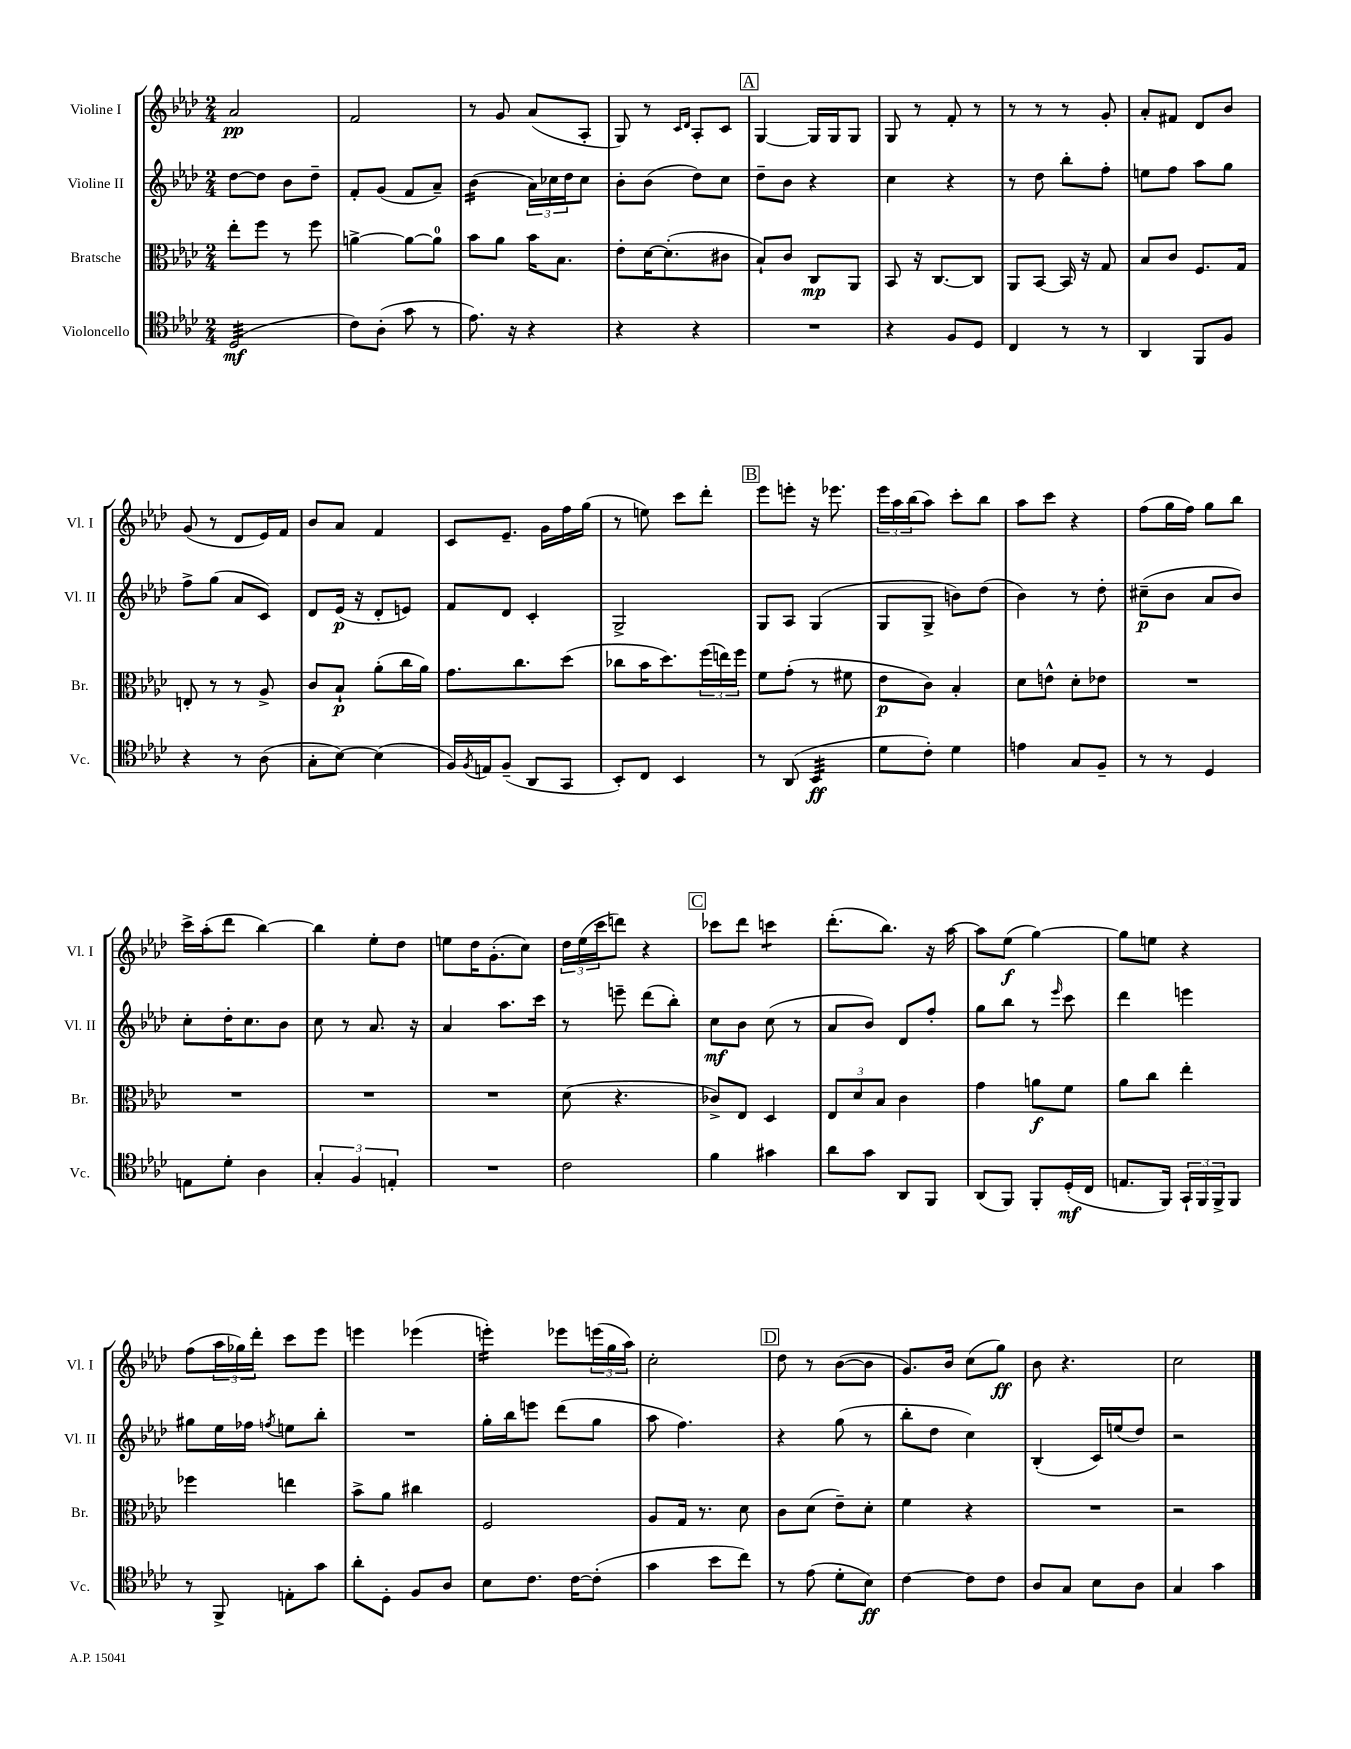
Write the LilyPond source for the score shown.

<<
\new StaffGroup <<
\new Staff = "s0" \with { instrumentName = "Violine I" shortInstrumentName = "Vl. I" } {
    \clef treble \key aes \major \numericTimeSignature \time 2/4
    aes'2\pp |
    f'2 |
    r8 g'8 aes'8( aes8-. |
    g8) r8 \grace { c'16 des'16 } aes8-. c'8 |
    \mark \markup { \box "A" } g4~ g16 g16 g8 |
    g8 r8 f'8-. r8 |
    r8 r8 r8 g'8-. |
    aes'8-. fis'8 des'8 bes'8 |
    g'8( r8 des'8 ees'16) f'16 |
    bes'8 aes'8 f'4 |
    c'8 ees'8.-- g'16 f''16 g''16( |
    r8 e''8) c'''8 des'''8-. |
    \mark \markup { \box "B" } ees'''8 e'''8-. r16 ees'''8. |
    \tuplet 3/2 { ees'''16 aes''16 bes''16( } aes''8) c'''8-. bes''8 |
    aes''8 c'''8 r4 |
    f''8( g''16 f''16) g''8 bes''8 |
    c'''16-> aes''16-.( des'''8 bes''4~) |
    bes''4 ees''8-. des''8 |
    e''8 des''16 g'8.-.( c''8) |
    \tuplet 3/2 { des''16 ees''16( c'''16 } d'''8) r4 |
    \mark \markup { \box "C" } ces'''8 des'''8 c'''4:8 |
    des'''8.-.( bes''8.) r16 aes''16~ |
    aes''8 ees''8\f( g''4~) |
    g''8 e''8 r4 |
    f''8( \tuplet 3/2 { aes''16 ges''16) des'''16-. } c'''8 ees'''8 |
    e'''4 ees'''4( |
    e'''4:16-.) ees'''8 \tuplet 3/2 { e'''16( g''16 aes''16) } |
    c''2-. |
    \mark \markup { \box "D" } des''8 r8 bes'8~( bes'8 |
    g'8.) bes'16 c''8( g''8\ff) |
    bes'8 r4. |
    c''2 \bar "|." |
}
\new Staff = "s1" \with { instrumentName = "Violine II" shortInstrumentName = "Vl. II" } {
    \clef treble \key aes \major \numericTimeSignature \time 2/4
    des''8~ des''8 bes'8 des''8-- |
    f'8-. g'8( f'8 aes'8--) |
    bes'4:16( \tuplet 3/2 { aes'16) ces''16 des''16 } ces''8 |
    bes'8-. bes'8( des''8) c''8 |
    \mark \markup { \box "A" } des''8-- bes'8 r4 |
    c''4 r4 |
    r8 des''8 bes''8-. f''8-. |
    e''8 f''8 aes''8 g''8 |
    f''8-> g''8( aes'8 c'8) |
    des'8 ees'16\p( r16 des'8-. e'8) |
    f'8 des'8 c'4-. |
    g2-> |
    \mark \markup { \box "B" } g8 aes8 g4( |
    g8 g8-> b'8) des''8( |
    bes'4) r8 des''8-. |
    cis''8--\p( bes'8 aes'8 bes'8) |
    c''8-. des''16-. c''8. bes'8 |
    c''8 r8 aes'8. r16 |
    aes'4 aes''8. c'''16 |
    r8 e'''8-- des'''8( bes''8-.) |
    \mark \markup { \box "C" } c''8\mf bes'8 c''8( r8 |
    aes'8 bes'8) des'8 f''8-. |
    g''8 bes''8 r8 \grace { ees'''16 } c'''8 |
    des'''4 e'''4 |
    gis''8 ees''16 fes''16 \acciaccatura { f''8 } e''8 bes''8-. |
    R2 |
    g''16-. bes''16 e'''8 des'''8( g''8 |
    aes''8 f''4.) |
    \mark \markup { \box "D" } r4 g''8( r8 |
    bes''8-. des''8 c''4) |
    bes4-.( c'16) e''16( des''8) |
    r2 \bar "|." |
}
\new Staff = "s2" \with { instrumentName = "Bratsche" shortInstrumentName = "Br." } {
    \clef alto \key aes \major \numericTimeSignature \time 2/4
    ees''8-. f''8 r8 f''8 |
    a'4~-> a'8~ a'8-0 |
    bes'8 aes'8 bes'16 bes8. |
    ees'8-. des'16~ des'8.-.( cis'8 |
    \mark \markup { \box "A" } bes8-!) c'8 c8\mp aes,8 |
    bes,8 r16 c8.~ c8 |
    aes,8 bes,8~ bes,16 r16 g8 |
    bes8 c'8 f8. g16 |
    e8-. r8 r8 aes8-> |
    c'8 bes8-!\p aes'8-.( c''16 aes'16) |
    g'8. c''8. des''8( |
    ces''8 bes'16 des''8.) \tuplet 3/2 { f''16( e''16) f''16 } |
    \mark \markup { \box "B" } f'8 g'8-.( r8 fis'8 |
    ees'8\p c'8) bes4-. |
    des'8 e'8-^ des'8-. ees'8 |
    R2 |
    R2 |
    R2 |
    R2 |
    des'8( r4. |
    \mark \markup { \box "C" } ces'8->) ees8 des4 |
    \tuplet 3/2 { ees8 des'8 bes8 } c'4 |
    g'4 a'8\f f'8 |
    aes'8 c''8 ees''4-. |
    fes''4 e''4 |
    bes'8-> aes'8 cis''4 |
    f2 |
    aes8 g16 r8. des'8 |
    \mark \markup { \box "D" } c'8 des'8( ees'8--) des'8-. |
    f'4 r4 |
    R2 |
    r2 \bar "|." |
}
\new Staff = "s3" \with { instrumentName = "Violoncello" shortInstrumentName = "Vc." } {
    \clef tenor \key aes \major \numericTimeSignature \time 2/4
    des2:32\mf( |
    c'8) aes8-.( g'8 r8 |
    ees'8.) r16 r4 |
    r4 r4 |
    \mark \markup { \box "A" } R2 |
    r4 f8 des8 |
    c4 r8 r8 |
    aes,4 f,8 f8 |
    r4 r8 aes8( |
    g8-. bes8~) bes4( |
    f16) \acciaccatura { f8 } e16 f8--( aes,8 g,8 |
    bes,8-.) c8 bes,4 |
    \mark \markup { \box "B" } r8 aes,8( bes,4:32\ff |
    des'8 c'8-.) des'4 |
    e'4 g8 f8-- |
    r8 r8 des4 |
    e8 des'8-. aes4 |
    \tuplet 3/2 { g4-. f4 e4-. } |
    R2 |
    c'2 |
    \mark \markup { \box "C" } f'4 gis'4 |
    aes'8 g'8 aes,8 f,8 |
    aes,8( f,8) f,8-. des16-.\mf( c16 |
    e8. f,16) \tuplet 3/2 { g,16-! f,16 f,16-> } f,8 |
    r8 f,8-> e8-. g'8 |
    aes'8-. des8-. f8 aes8 |
    bes8 c'8. c'16~ c'8-.( |
    g'4 bes'8 c''8) |
    \mark \markup { \box "D" } r8 ees'8( des'8-. bes8\ff) |
    c'4~ c'8 c'8 |
    aes8 g8 bes8 aes8 |
    g4 g'4 \bar "|." |
}
>>
>>
\layout { \context { \Score \remove "Bar_number_engraver" } }
